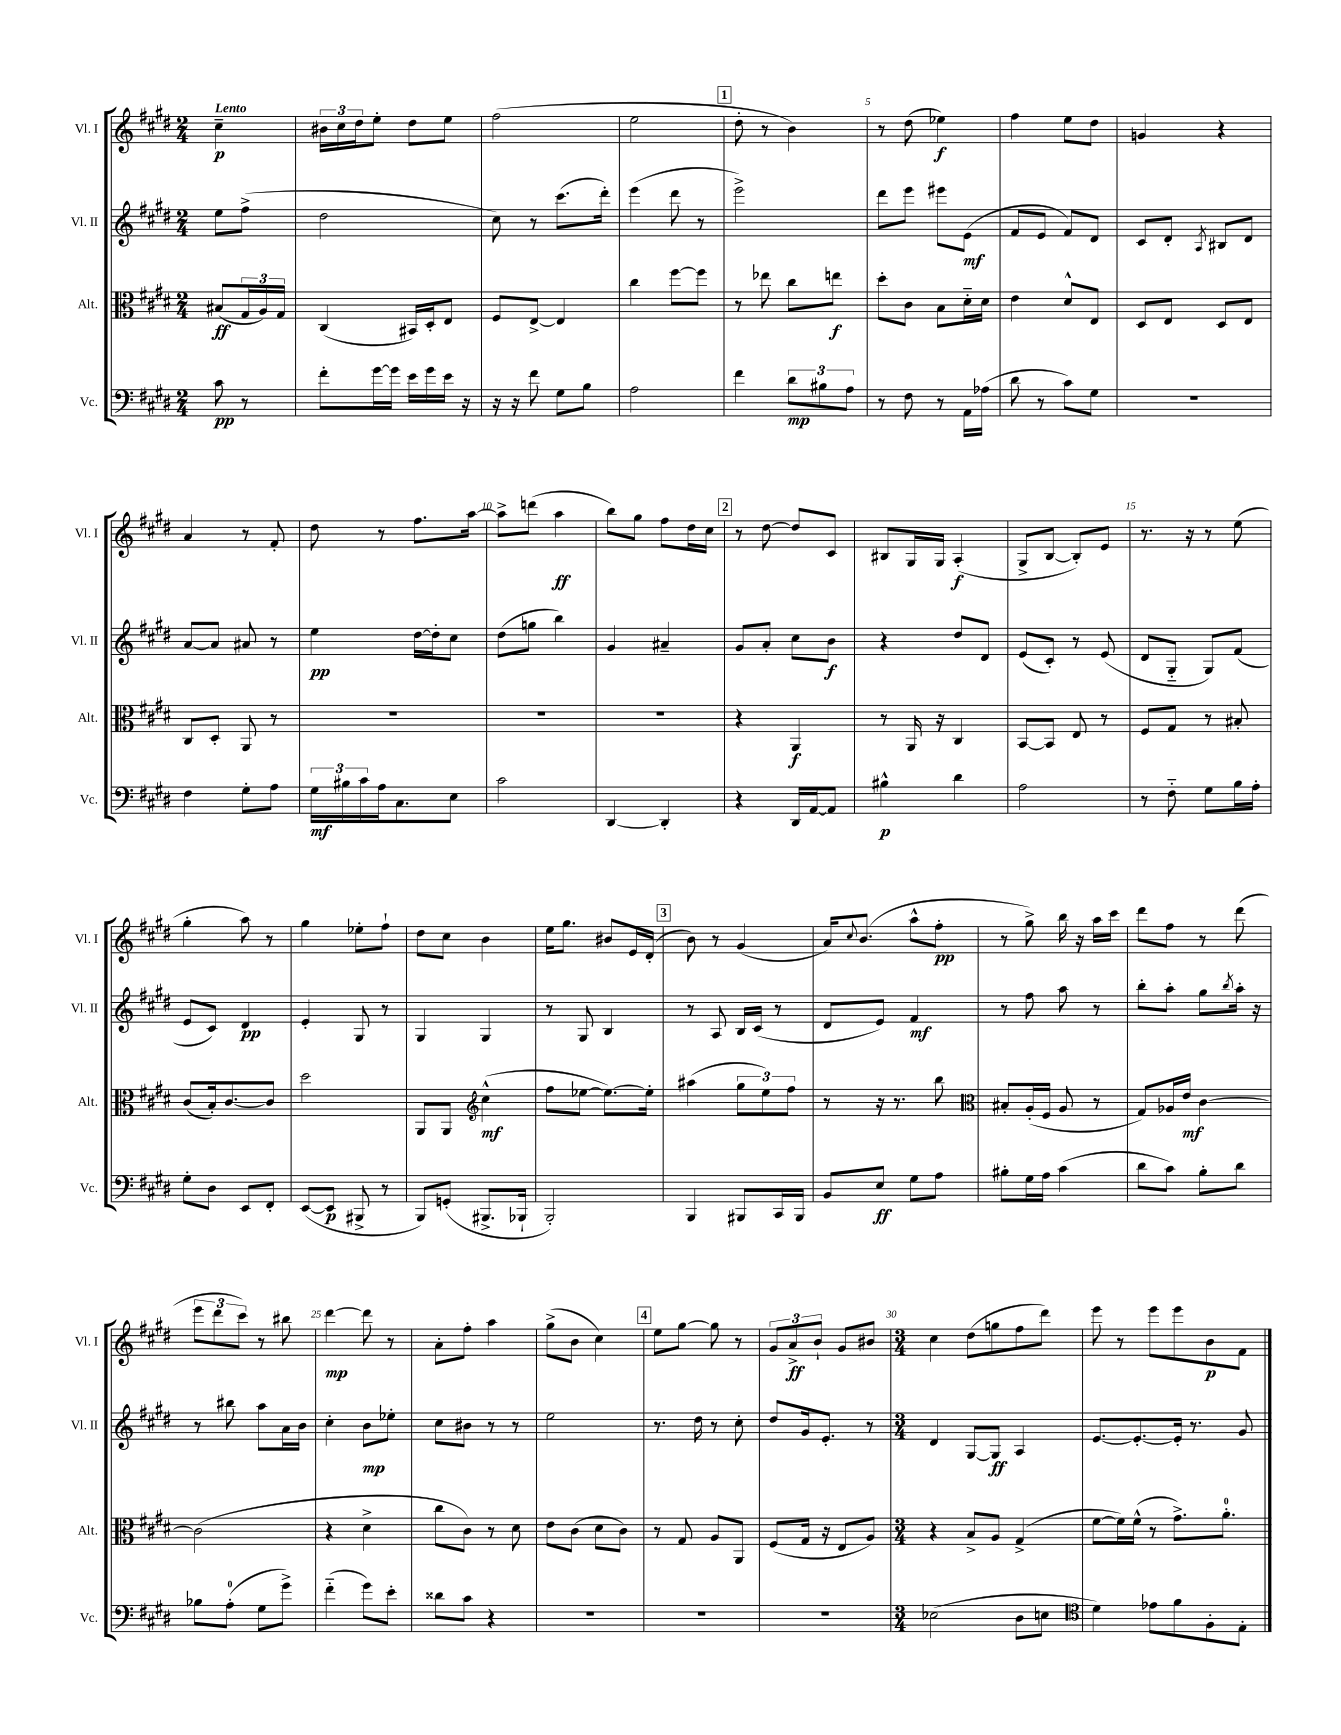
<<
\new StaffGroup <<
\new Staff = "s0" \with { instrumentName = "Vl. I" shortInstrumentName = "Vl. I" } {
    \clef treble \key e \major \numericTimeSignature \time 2/4 \partial 4 \tempo "Lento"
    cis''4--\p |
    \tuplet 3/2 { bis'16 cis''16 dis''16 } e''8-. dis''8 e''8 |
    fis''2( |
    e''2 |
    \mark \markup { \box "1" } dis''8-. r8 b'4) |
    r8 dis''8( ees''4\f) |
    fis''4 e''8 dis''8 |
    g'4 r4 |
    a'4 r8 fis'8-. |
    dis''8 r8 fis''8. a''16~ |
    a''8-> d'''8( a''4\ff |
    b''8) gis''8 fis''8 dis''16 cis''16 |
    \mark \markup { \box "2" } r8 dis''8~ dis''8 cis'8 |
    bis8 gis16 gis16 a4-.\f( |
    gis8-> b8~ b8-.) e'8 |
    r8. r16 r8 e''8( |
    gis''4-. a''8) r8 |
    gis''4 ees''8-. fis''8-! |
    dis''8 cis''8 b'4 |
    e''16 gis''8. bis'8 e'16 dis'16-.( |
    \mark \markup { \box "3" } b'8) r8 gis'4( |
    a'16) \appoggiatura { cis''8 } b'8.( a''8-^ fis''8-.\pp |
    r8 gis''8->) b''16 r16 a''16 cis'''16 |
    dis'''8 fis''8 r8 dis'''8( |
    \tuplet 3/2 { e'''8 dis'''8 cis'''8) } r8 bis''8 |
    dis'''4~\mp dis'''8 r8 |
    a'8-. fis''8-. a''4 |
    gis''8->( b'8 cis''4) |
    \mark \markup { \box "4" } e''8 gis''8~ gis''8 r8 |
    \tuplet 3/2 { gis'8 a'8->\ff b'8-! } gis'8 bis'8 |
    \numericTimeSignature \time 3/4 cis''4 dis''8( g''8 fis''8 dis'''8) |
    e'''8 r8 e'''8 e'''8 b'8\p fis'8 \bar "|." |
}
\new Staff = "s1" \with { instrumentName = "Vl. II" shortInstrumentName = "Vl. II" } {
    \clef treble \key e \major \numericTimeSignature \time 2/4 \partial 4
    e''8 fis''8->( |
    dis''2 |
    cis''8) r8 cis'''8.( dis'''16-.) |
    e'''4( dis'''8 r8 |
    \mark \markup { \box "1" } e'''2->) |
    dis'''8 e'''8 eis'''8 e'8\mf( |
    fis'8 e'8 fis'8) dis'8 |
    cis'8 dis'8-. \acciaccatura { a8 } bis8 dis'8 |
    a'8~ a'8 ais'8 r8 |
    e''4\pp dis''16~ dis''16-. cis''8 |
    dis''8( g''8 b''4) |
    gis'4 ais'4-- |
    \mark \markup { \box "2" } gis'8 a'8-. cis''8 b'8\f |
    r4 dis''8 dis'8 |
    e'8( cis'8-.) r8 e'8( |
    dis'8 gis8-_ gis8) fis'8( |
    e'8 cis'8) dis'4\pp |
    e'4-. gis8 r8 |
    gis4 gis4 |
    r8 gis8 b4 |
    \mark \markup { \box "3" } r8 a8 b16 cis'16( r8 |
    dis'8 e'8) fis'4\mf |
    r8 fis''8 a''8 r8 |
    b''8-. a''8-. gis''8 \acciaccatura { b''8 } a''16-. r16 |
    r8 bis''8 a''8 a'16 b'16 |
    cis''4-. b'8\mp ees''8-. |
    cis''8 bis'8 r8 r8 |
    e''2 |
    \mark \markup { \box "4" } r8. dis''16 r8 cis''8-. |
    dis''8 gis'16 e'8.-. r8 |
    \numericTimeSignature \time 3/4 dis'4 gis8~ gis8\ff a4 |
    e'8.~ e'8.~-. e'16-. r8. gis'8 \bar "|." |
}
\new Staff = "s2" \with { instrumentName = "Alt." shortInstrumentName = "Alt." } {
    \clef alto \key e \major \numericTimeSignature \time 2/4 \partial 4
    bis8\ff( \tuplet 3/2 { gis16 a16) gis16 } |
    cis4( bis,16) dis16-. e8 |
    fis8 e8~-> e4 |
    cis''4 fis''8~ fis''8 |
    \mark \markup { \box "1" } r8 ees''8 cis''8 e''8\f |
    dis''8-. cis'8 b8 dis'16-_ dis'16 |
    e'4 dis'8-^ e8 |
    dis8 e8 dis8 e8 |
    cis8 dis8-. a,8 r8 |
    R2 |
    R2 |
    R2 |
    \mark \markup { \box "2" } r4 a,4\f |
    r8 a,16 r16 cis4 |
    b,8~ b,8 e8 r8 |
    fis8 gis8 r8 bis8-. |
    cis'8( b16-.) cis'8.~ cis'8 |
    dis''2 |
    a,8 a,8 \clef treble cis''4-^\mf( |
    fis''8 ees''8~ ees''8.~) ees''16-. |
    \mark \markup { \box "3" } ais''4( \tuplet 3/2 { gis''8 e''8) fis''8 } |
    r8 r16 r8. b''8 |
    \clef alto bis8-. a16-.( fis16 a8 r8 |
    gis8) aes16 e'16\mf cis'4~ |
    cis'2( |
    r4 dis'4-> |
    cis''8 cis'8) r8 dis'8 |
    e'8 cis'8( dis'8 cis'8) |
    \mark \markup { \box "4" } r8 gis8 a8 a,8 |
    fis8( gis16 r16 e8 a8) |
    \numericTimeSignature \time 3/4 r4 b8-> a8 gis4->( |
    fis'8~ fis'16) fis'16-^( r8 gis'8.->) a'8.-0-. \bar "|." |
}
\new Staff = "s3" \with { instrumentName = "Vc." shortInstrumentName = "Vc." } {
    \clef bass \key e \major \numericTimeSignature \time 2/4 \partial 4
    cis'8\pp r8 |
    fis'8-. gis'16~ gis'16 e'16 gis'16 e'16 r16 |
    r16 r16 fis'8 gis8 b8 |
    a2 |
    \mark \markup { \box "1" } fis'4 \tuplet 3/2 { dis'8\mp bis8 a8 } |
    r8 fis8 r8 a,16 aes16( |
    dis'8 r8 cis'8) gis8 |
    R2 |
    fis4 gis8-. a8 |
    \tuplet 3/2 { gis16\mf bis16 cis'16 } a16 cis8. e8 |
    cis'2 |
    dis,4~ dis,4-. |
    \mark \markup { \box "2" } r4 dis,16 a,16~ a,8 |
    bis4-^\p dis'4 |
    a2 |
    r8 fis8-_ gis8 b16 a16-. |
    gis8-. dis8 e,8 fis,8-. |
    e,8~( e,8\p bis,,8-> r8 |
    b,,8) g,8-.( bis,,8.-> bes,,16-! |
    b,,2-.) |
    \mark \markup { \box "3" } b,,4 bis,,8 cis,16 bis,,16 |
    b,8 e8\ff gis8 a8 |
    bis8-. gis16 a16 cis'4( |
    dis'8 cis'8) b8-. dis'8 |
    bes8 a8-0-.( gis8 gis'8->) |
    fis'4-_( gis'8) e'8-. |
    disis'8 cis'8 r4 |
    R2 |
    \mark \markup { \box "4" } R2 |
    R2 |
    \numericTimeSignature \time 3/4 ees2( dis8 e8 |
    \clef tenor dis'4) ees'8 fis'8 fis8-. e8-. \bar "|." |
}
>>
>>
\layout { \context { \Score \override BarNumber.break-visibility = ##(#f #t #t) barNumberVisibility = #(every-nth-bar-number-visible 5) } }
